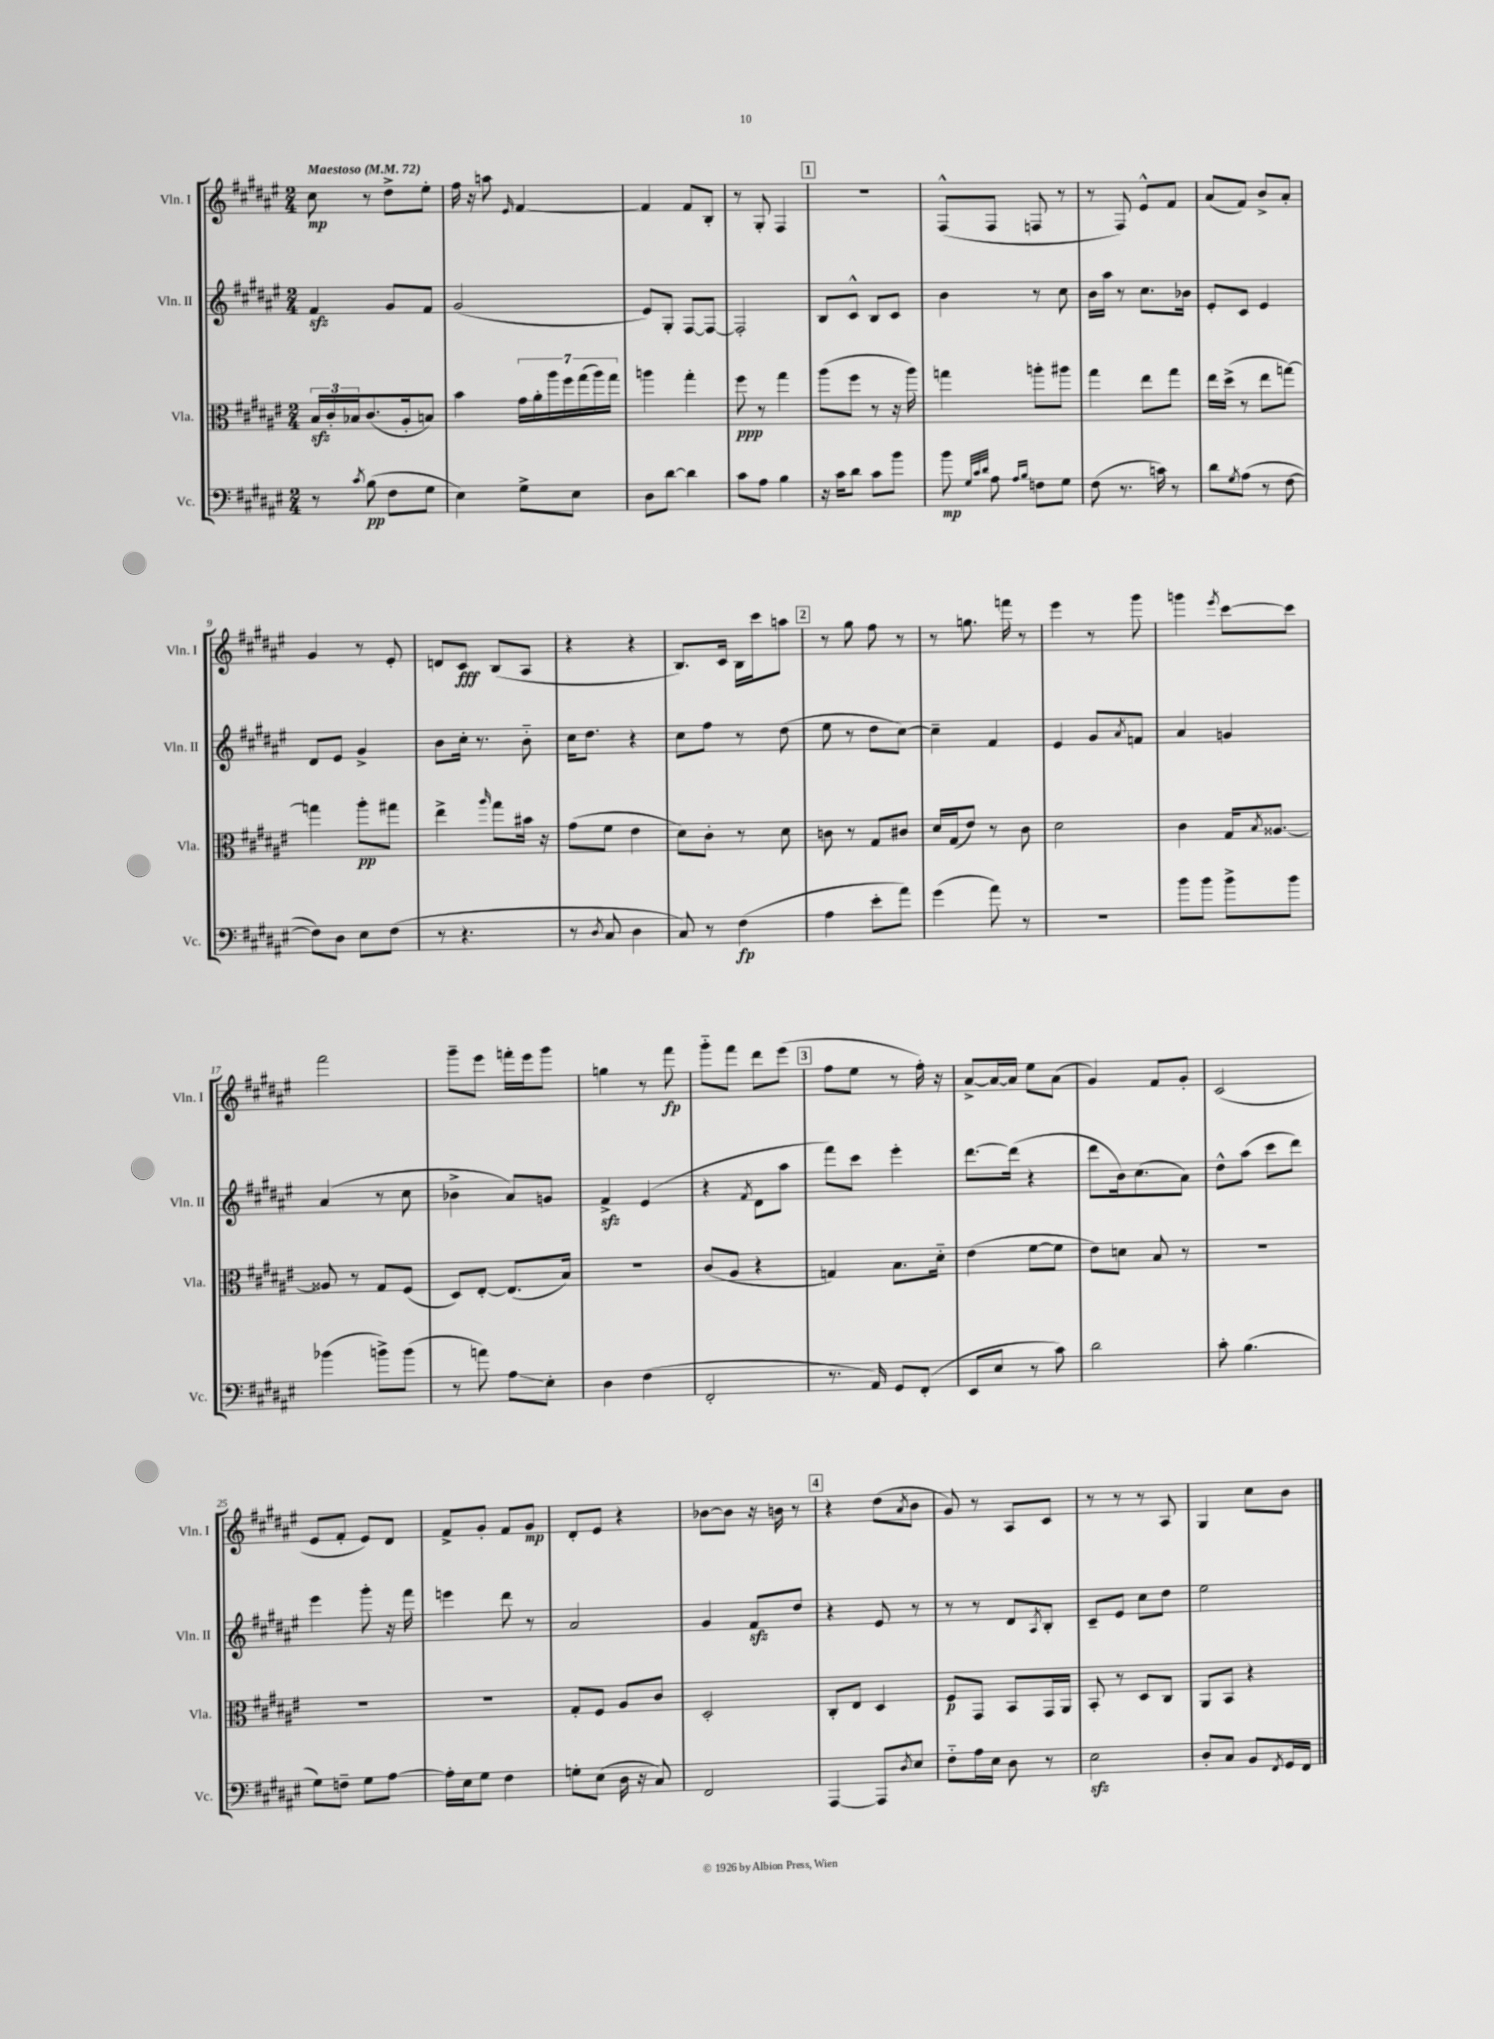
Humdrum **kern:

**kern	**kern	**kern	**kern
*staff4	*staff3	*staff2	*staff1
*clefF4	*clefC3	*clefG2	*clefG2
*k[f#c#g#d#a#e#]	*k[f#c#g#d#a#e#]	*k[f#c#g#d#a#e#]	*k[f#c#g#d#a#e#]
*M2/4	*M2/4	*M2/4	*M2/4
*MM72	*MM72	*MM72	*MM72
8r	24B	4f#	8cc#
.	24c#'	.	.
.	24B-	.	.
8qc#	.	.	.
(8B	(8.c#	.	8r
8F#	.	8g#	8dd#^
.	16A#'	.	.
8G#	8B)	8f#	8ee#'
=	=	=	=
4E#)	4b	(2g#	16ff#
.	.	.	16r
.	.	.	8aa
.	.	.	16qqe#
8G#^	28g#	.	[4f#
.	28a#'	.	.
.	28aa#	.	.
.	28ff#	.	.
8E#	.	.	.
.	(28gg#	.	.
.	28aa#)	.	.
.	28gg#	.	.
=	=	=	=
8D#	4aa	8e#)	4f#]
[8d#	.	8G#'	.
4d#]	4gg#'	[8F#	8f#
.	.	8F#_	8B'
=	=	=	=
8c#	8ff#	2F#']	8r
8A#	8r	.	8G#'
4B	4gg#	.	4F#
=	=	=	=
16r	(8aa#	8B	2r
16c#	.	.	.
8d#	8ff#	8c#^^	.
8c#	8r	8B	.
8b	16r	8c#	.
.	16aa#)	.	.
=	=	=	=
8b	4gg	4b	(8F#^^
32qqG#	.	.	.
32qqc#	.	.	.
32qqd#	.	.	.
8A#	.	.	8F#
16qqA#	.	.	.
16qqB	.	.	.
8F	8aa'	8r	8F
8G#	8aa#	8cc#	8r
=	=	=	=
(8F#	4gg#	16b	8r
.	.	16aa#	.
8.r	.	8r	8F#)
.	8ee#	8.cc#	8e#^^
16c)	.	.	.
8r	8gg#	.	8f#
.	.	16b-	.
=	=	=	=
8d#	16ee#	8e#'	(8a#
.	(16dd#^	.	.
8qG#	.	.	.
(8A#	8r	8c#	8f#)
8r	8ee#	4e#	8b^
[8F#	[8gg)	.	8a#'
=	=	=	=
8F#])	4gg]	8d#	4g#
8D#	.	8e#	.
8E#	8aa#'	4g#^	8r
(8F#	8gg#	.	8e#'
=	=	=	=
8r	4ee#^	8b	8d
4.r	.	16cc#'	8c#
.	.	8.r	.
.	16qqaa#	.	.
.	8gg#	.	(8B
.	16b#	8b'~	8A#
.	16r	.	.
=	=	=	=
8r	(8g#	16cc#	4r
.	.	8.dd#	.
8qD#	.	.	.
8C#	8f#	.	.
4D#	4e#	4r	4r
=	=	=	=
8C#)	8d#)	8cc#	8.B)
8r	8c#'	8ff#	.
.	.	.	16c#
(4F#	8r	8r	16B
.	.	.	16ccc#
.	8d#	(8dd#	8aa
=	=	=	=
4A#	8c	8ee#	8r
.	8r	8r	8gg#
8e#'	8G#	8dd#	8ff#
8a#)	8c#	[8cc#)	8r
=	=	=	=
(4g#	16d#	4cc#~]	8r
.	(16G#	.	.
.	8e#)	.	8.gg
8a#)	8r	4f#	.
.	.	.	16fff
8r	8c#	.	8r
=	=	=	=
2r	2d#	4e#	4eee#
.	.	8g#	8r
.	.	8qa#	.
.	.	8f	8ggg#
=	=	=	=
8b	4c#	4a#	4ggg
8b	.	.	.
.	.	.	8qeee#
8b^	16G#	4g	[8ccc#
.	8qB	.	.
.	[8.A##	.	.
8b	.	.	8ccc#]
=	=	=	=
(4b-	8A##]	(4a#	2fff#
.	8r	.	.
8b^)	8G#	8r	.
(8b	(8F#	8cc#	.
=	=	=	=
8r	8D#)	4b-^	8ggg#~
8a)	[8E#'	.	8eee#
8A#	(8.E#]	8a#)	16fff'
.	.	.	16eee#
8E#'	.	8g	8ggg#
.	16B)	.	.
=	=	=	=
4D#	2r	4f#^	4gg
(4F#	.	(4e#	8r
.	.	.	8fff#
=	=	=	=
2FF#'	(8c#	4r	8ggg#'~
.	8A#	.	8fff#
.	.	8qf#	.
.	4r	8d#	8ddd#
.	.	8aa#	(8eee#
=	=	=	=
8.r	4G)	8fff#)	8ff#
.	.	8ccc#	8ee#
16AA#)	.	.	.
8GG#	8.B	4eee#'	8r
(8FF#'	.	.	16ff#')
.	16d#'~	.	16r
=	=	=	=
8EE#	(4e#	[8.ddd#	[8a#^
8E#	.	.	16a#_
.	.	(16ddd#]	16a#]
8r	[8f#	4r	8ee#
8c#)	8f#]	.	(8a#
=	=	=	=
2d#	8e#)	8ddd#	4g#)
.	8d	16b)	.
.	.	(8.cc#	.
.	8B	.	8f#
.	8r	8a#)	8g#'
=	=	=	=
8c#'	2r	8dd#^^	(2c#
(4.B	.	(8aa#	.
.	.	8ccc#	.
.	.	8ddd#)	.
=	=	=	=
8G#)	2r	4eee#	8e#
8F~	.	.	8f#'
8G#	.	8ggg#'	8e#)
[8A#	.	16r	8d#
.	.	16fff#	.
=	=	=	=
16A#']	2r	4eee	8f#^
16E#	.	.	.
8G#	.	.	8g#'
4F#	.	8ddd#	8f#
.	.	8r	8g#
=	=	=	=
8G'	8G#'	2a#	8d#'
(8E#	8F#	.	8e#
16D#	8A#	.	4r
16r	.	.	.
8C#)	8c#	.	.
=	=	=	=
2FF#	2D#'	4g#	[8b-
.	.	.	8b-]
.	.	8f#	16r
.	.	.	16b
.	.	8dd#	8r
=	=	=	=
[4AAA#	8C#'	4r	4r
.	8E#	.	.
8AAA#]	4D#	8e#	(8dd#
8qD#	.	.	8qa#
8E#	.	8r	8b
=	=	=	=
8F#'~	8F#	8r	8g#)
16A#	8GG#	8r	8r
16E#	.	.	.
8D#	8BB	8d#	8A#
.	.	8qA#	.
8r	16GG#	8B'	8c#
.	16AA#	.	.
=	=	=	=
2E#	8BB'	8c#~	8r
.	8r	8e#	8r
.	8D#	8cc#	8r
.	8C#	8dd#	8A#
=	=	=	=
8D#'	8AA#	2ee#	4G#
8C#	8BB	.	.
8BB	4r	.	8cc#
8qFF#	.	.	.
16GG#	.	.	8b
16FF#	.	.	.
==	==	==	==
*-	*-	*-	*-
